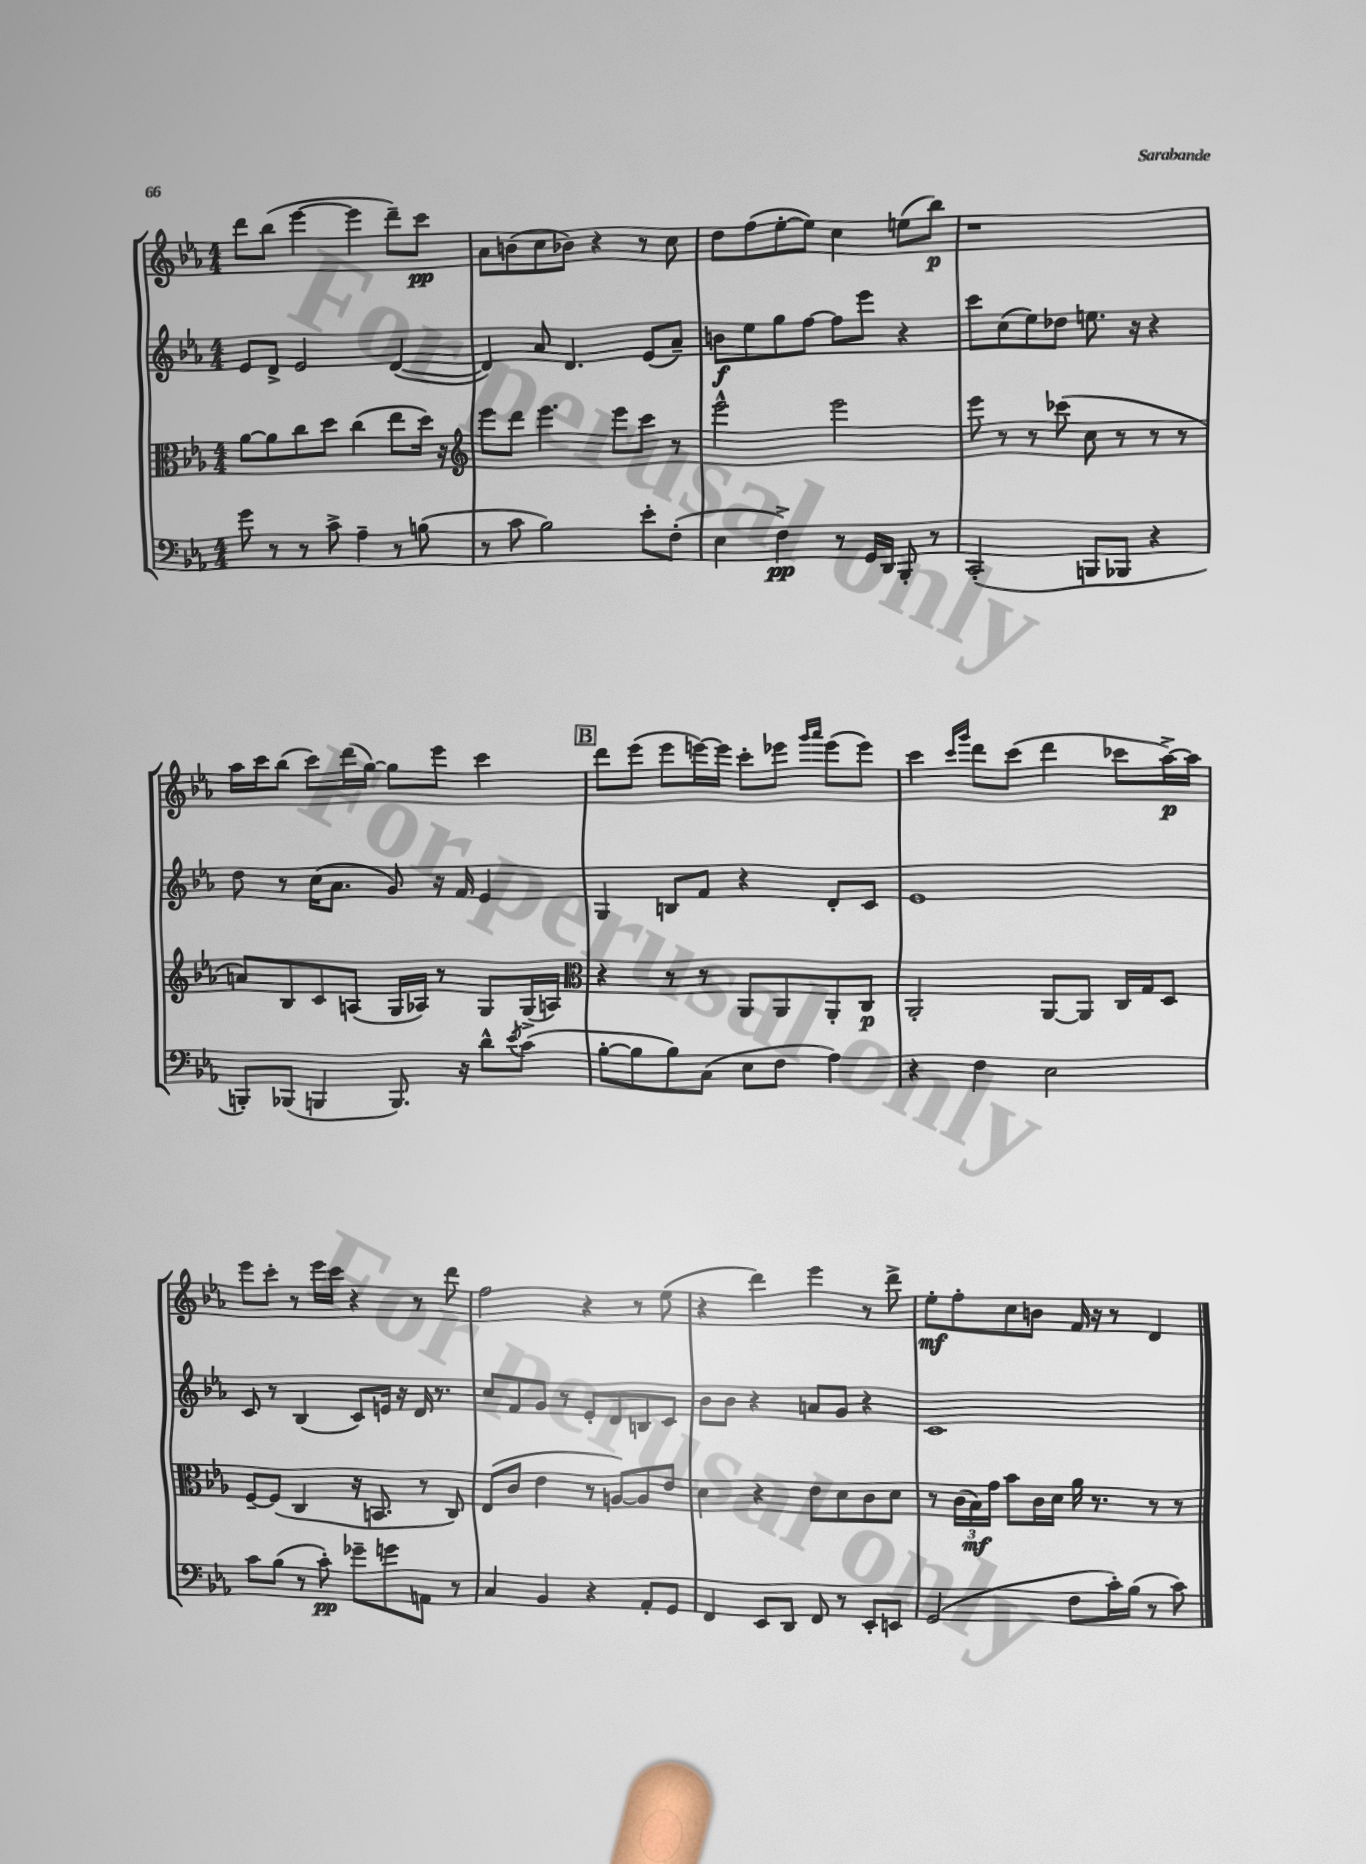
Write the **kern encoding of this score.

**kern	**kern	**kern	**kern
*staff4	*staff3	*staff2	*staff1
*clefF4	*clefC3	*clefG2	*clefG2
*k[b-e-a-]	*k[b-e-a-]	*k[b-e-a-]	*k[b-e-a-]
*M4/4	*M4/4	*M4/4	*M4/4
8g	[8a-	8e-	8ddd
8r	8a-]	8d^	(8bb-
8r	8cc	2e-	[4eee-
8c^	8dd	.	.
4A-~	(4cc	.	4eee-]
8r	8ee-	([4d	8ddd~)
(8B	16dd)	.	8ccc
.	16r	.	.
=	=	=	=
*	*clefG2	*	*
8r	8eee-	4d])	8a-
8c	8ddd	.	(8b
2B-)	4.eee-	8a-	8cc
.	.	4.d	8b-)
.	.	.	4r
.	8eee-	.	.
8e-'	8ccc	(8e-	8r
(8F'	8r	8a-~)	8cc
=	=	=	=
4E-	2eee-^^	8b	8dd
.	.	8ee-	(8ff
4F^)	.	8gg	[8ee-'
.	.	[8ff	8ee-])
8r	2eee-	8ff]	4cc
16GG	.	8eee-	.
16DD	.	.	.
8BBB-'	.	4r	(8ee
8r	.	.	8bb-)
=	=	=	=
(2CC'	8eee-	8ccc	1r
.	8r	(8cc	.
.	8r	8ee-)	.
.	(8ccc-	8dd-	.
8BBB	8cc	8.ee	.
8BBB-	8r	.	.
.	.	16r	.
4r	8r	4r	.
.	8r	.	.
=	=	=	=
8BBB')	8a)	8dd	16aa-
.	.	.	16ccc
(8BBB-	8B-	8r	(8bb-
4BBB	8c	(16cc	8ccc)
.	.	8.a-	.
.	(8A	.	(16ddd
.	.	.	[16gg)
8.BBB)	16G	8g)	8gg]
.	16A-)	.	.
.	8r	16r	8eee-
16r	.	16f	.
8d^^	8G	4e-	4ccc
8qe-	.	.	.
(8c	(16G^	.	.
.	16A)	.	.
=	=	=	=
*	*clefC3	*	*
[8B-'	4r	4G	8ddd
8B-]	.	.	(8eee-
8B-)	8r	8B	8eee-
(8C	8r	8f	[16eee)
.	.	.	16eee]
8E-	8AA-	4r	8ccc'
8F	8AA-	.	8eee-
.	.	.	16qqggg
.	.	.	16qqaaa-
4A-)	8AA-'	8d'	(8eee-
.	8C	8c	8eee-)
=	=	=	=
4r	2AA-'	1e-	4ccc
.	.	.	16qqccc
.	.	.	16qqggg
4F	.	.	8ddd
.	.	.	(8ccc
2E-	[8AA-	.	4ddd
.	8AA-]	.	.
.	16C	.	8ccc-
.	16G	.	.
.	8D	.	[16aa-^)
.	.	.	16aa-]
=	=	=	=
8c	[8F~	8c	8eee-
(8B-	(8F]	8r	8ccc'
8r	4C	(4B-	8r
8c')	.	.	16eee-
.	.	.	16ccc
8g-~	16r	8c)	4r
.	8.BB	.	.
8g	.	16e	.
.	.	16r	.
8AA	8r	16d	8r
.	.	8.r	.
8r	8C)	.	8ddd
=	=	=	=
4C	(8E-	8cc	2ff
.	8c	8f	.
4BB-	4e-	8g	.
.	.	8r	.
4r	8r	8e-'	4r
.	[8A)	8d	.
8AA-'	8A]	8B	8r
8GG	8e-	8c	(8ee-
=	=	=	=
4FF	4d	8b-	4r
.	.	8b-	.
8EE-	4r	4r	4ddd)
8DD	.	.	.
8FF	8e-	8a	4eee-
8r	8d	8g	.
8EE-'	8c	4r	8r
8EE	8d	.	8ddd^
=	=	=	=
(2GG	8r	1c	8ee-'
.	(24c	.	8ff'
.	24B-)	.	.
.	24g	.	.
.	8b-	.	8cc
.	16c	.	8b
.	16d	.	.
8F	16a-	.	16f
.	8.r	.	16r
16c')	.	.	8r
(16B-	.	.	.
8r	8r	.	4d
8c)	8r	.	.
==	==	==	==
*-	*-	*-	*-
